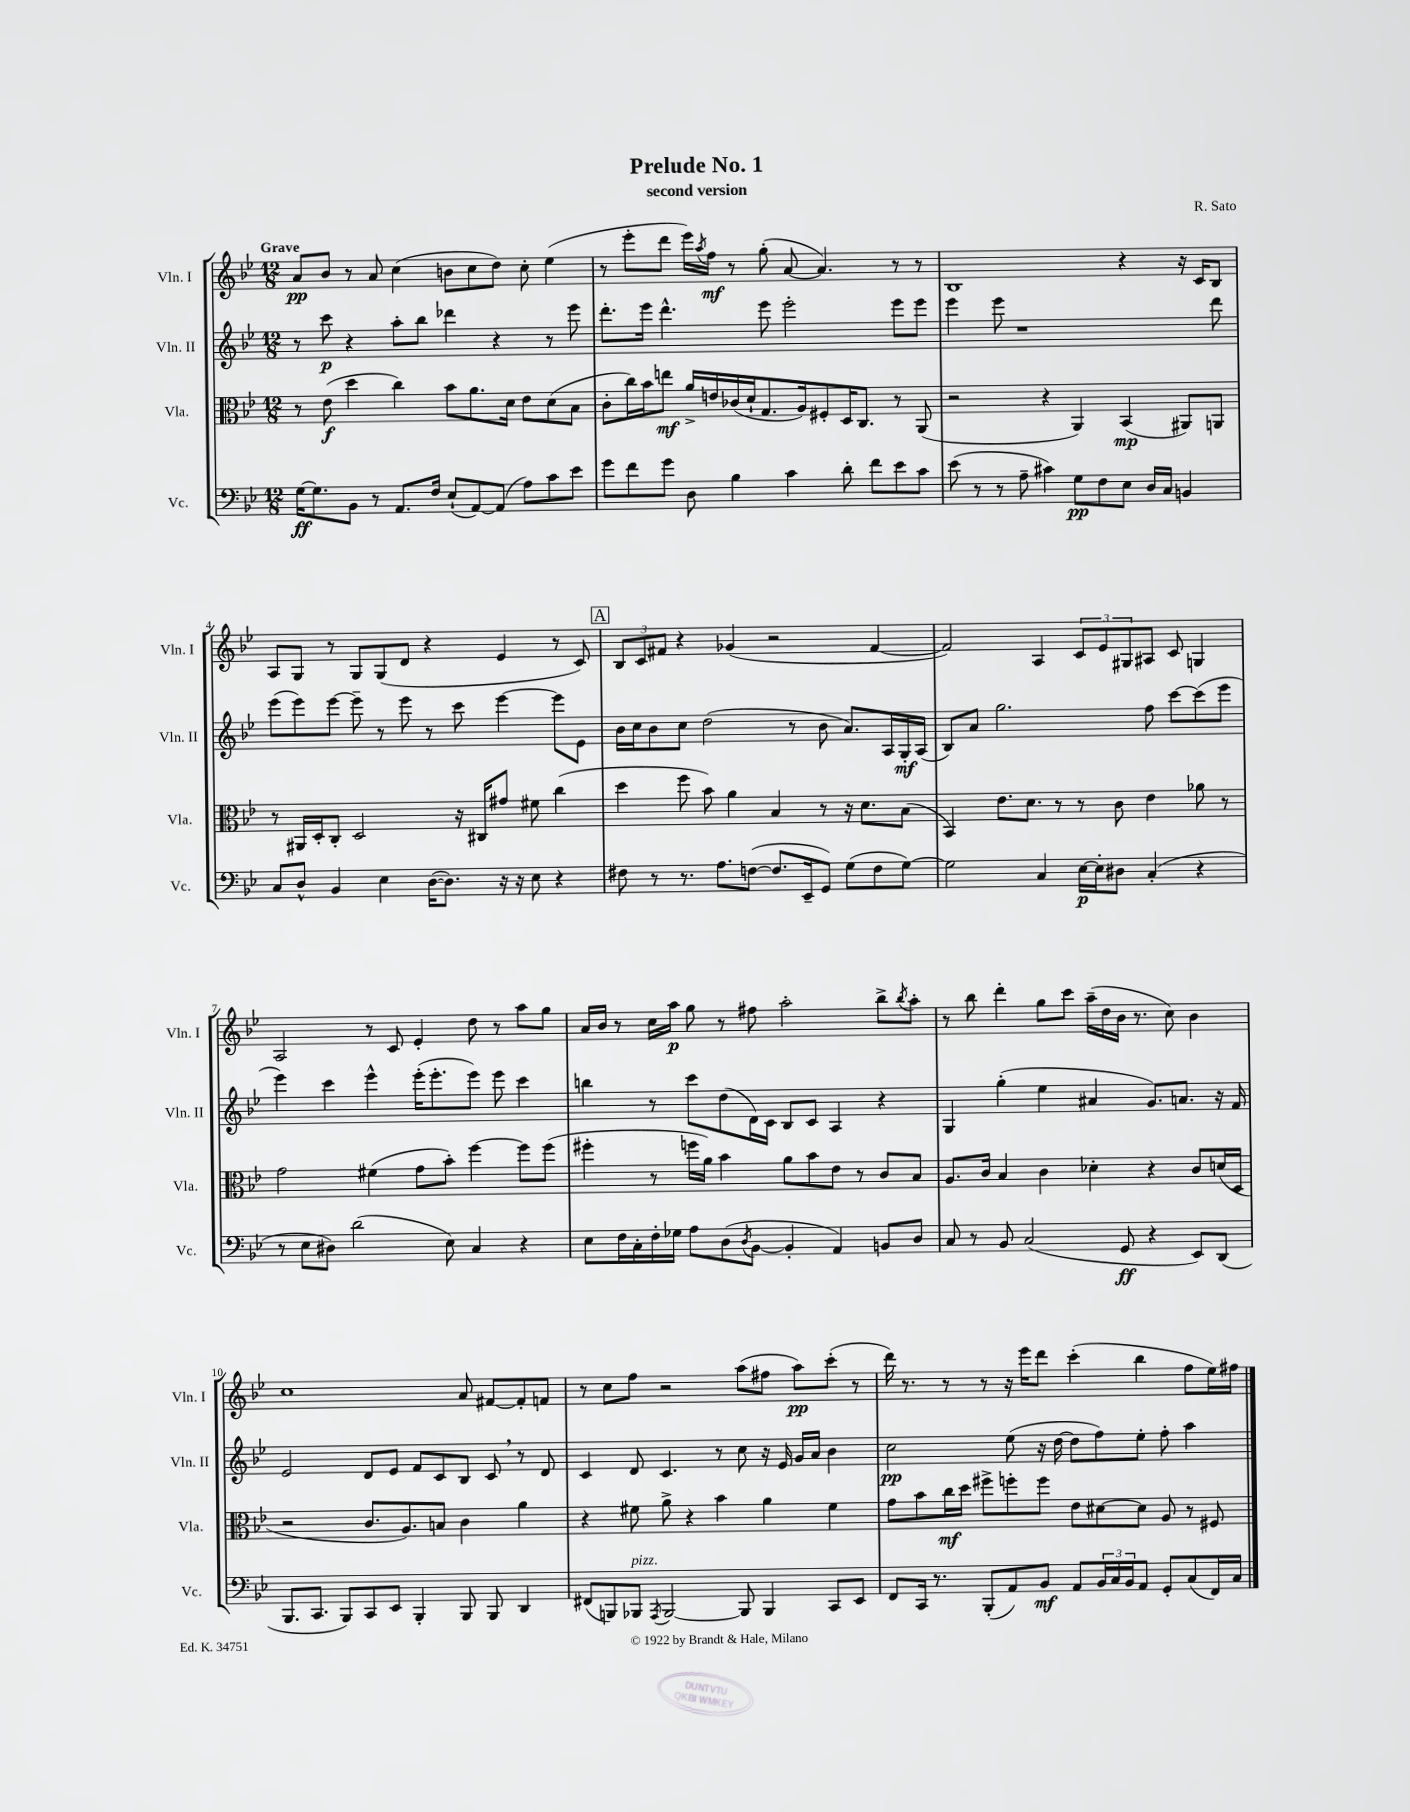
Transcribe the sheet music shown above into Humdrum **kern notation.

**kern	**kern	**kern	**kern
*staff4	*staff3	*staff2	*staff1
*clefF4	*clefC3	*clefG2	*clefG2
*k[b-e-]	*k[b-e-]	*k[b-e-]	*k[b-e-]
*M12/8	*M12/8	*M12/8	*M12/8
[16G	8r	8r	8a
8.G]	.	.	.
.	(8e-	8ccc	8b-
8BB-	4dd	4r	8r
8r	.	.	8a
8.AA	4cc)	8aa'	(4cc
.	.	8bb-	.
16F	.	.	.
(8E-`	8b-	4ddd-	8b
[8AA)	8.a	.	8cc
(8AA]	.	4r	8dd)
.	16d	.	.
8A)	8e-	.	8cc'
8c	(8d	8r	(4ee-
8e-	8B-	8eee-	.
=	=	=	=
8g	8c'	8.ddd'	8r
8f	16cc)	.	8eee-'
.	16b-	16eee-	.
8g	8ee	4.ddd^^	8ddd
8D	16a^	.	16eee-)
.	.	.	8qaa
.	16e	.	16ff
4B-	(16c-	.	8r
.	16d`	.	.
.	8.G	8eee-	(8gg'
4c	.	2eee-'	[8a
.	16A)	.	.
.	8F#'	.	4.a])
8d'	16D	.	.
.	8.C	.	.
8f	.	.	.
8e-	8r	8eee-	8r
8c	(8AA	8eee-	8r
=	=	=	=
(8e-	2r	4eee-	1B-
8r	.	.	.
8r	.	8eee-	.
8A~	.	1r	.
4c#)	4r	.	.
8G	4AA)	.	.
8F	.	.	.
8E-	(4BB-	.	4r
16D	.	.	.
16C	.	.	.
4BB	8AA#)	.	16r
.	.	.	16c
.	8AA	8ddd	8B-
=	=	=	=
8C	8r	(8eee-	8A
8D^^	16AA#	8eee-)	8G
.	16D'	.	.
4BB-	8C'	[8eee-	8r
.	2D	8eee-~]	8G
4E-	.	8r	(8G
.	.	8eee-	8d
([16D	.	8r	4r
8.D])	.	.	.
.	16r	8ccc	.
.	16C#	.	.
16r	8g#	[4eee-	4e-
16r	.	.	.
8E-	8f#	.	.
4r	(4cc	8eee-]	8r
.	.	8e-	8c)
=	=	=	=
8F#	4dd	16b-	12B-
.	.	16cc	.
.	.	.	12c
8r	.	8b-	.
.	.	.	12f#
8.r	8ff	8cc	4r
.	8b-)	(2dd	.
8.A	.	.	.
.	4a	.	(4g-
([8F	.	.	.
8.F]	4B-	.	2r
.	.	8r	.
16EE-~	.	.	.
8GG)	8r	8b-	.
(8G	16r	8.a)	.
.	8.d	.	.
8F	.	.	[4f#
.	.	16A	.
[8G)	(8B-	16G'	.
.	.	(16A	.
=	=	=	=
2G]	4BB-)	8B-)	2f#])
.	.	8a	.
.	8.e-	2.gg	.
.	8.d	.	.
4C	.	.	4A
.	8r	.	.
[16E-	8r	.	12c
16E-']	.	.	.
.	.	.	12e-
8D#	8c	.	.
.	.	.	12G#
(4C'	4e-	8ff	8A#
.	.	[8ccc	8c
4r	8a-	(8ccc]	4G
.	8r	8eee-	.
=	=	=	=
8r	2g	4eee-)	2A
8E-	.	.	.
8D#)	.	4ccc	.
(2d	.	.	.
.	(4f#	4eee-^^	8r
.	.	.	8c
.	8g	(16eee-'	4e-'
.	.	8.eee-'	.
8E-)	8b-')	.	.
4C	[4ff	8eee-)	8dd
.	.	8eee-	8r
4r	8ff]	4ccc	8aa
.	(8ff	.	8gg
=	=	=	=
8E-	4ff#'	4bb	16a
.	.	.	16b-
16F	.	.	8r
16C'	.	.	.
16F'	8r	8r	16cc
16G-	.	.	16aa
8A	16ff	8ccc	8gg
.	16a)	.	.
(8D	4b-	(8dd	8r
8qD	.	.	.
[8BB-	.	16d)	8ff#
.	.	16c	.
4BB-']	8a	8B-	2aa'
.	8b-	8c	.
4AA)	8e-	4A	.
.	8r	.	.
8BB	8c	4r	8bb-^
.	.	.	8qbb-
8D	8B-	.	8aa'
=	=	=	=
8C	8.A	4G	8r
8r	.	.	8bb-
.	16c	.	.
8BB-	4B-	(4gg'	4ddd'
(2C	.	.	.
.	4c	4ee-	8gg
.	.	.	8ccc
.	4d-'	4a#	(16aa~
.	.	.	16dd
8GG	.	.	16b-
.	.	.	8.r
4r	4r	8.g)	.
.	.	.	8cc)
.	.	8.a	.
8EE-)	8c	.	4b-
(8DD	(16d	16r	.
.	16D	16f	.
=	=	=	=
8.BBB-	2r	2e-	1cc
8.CC	.	.	.
8BBB-)	.	.	.
8CC	8.c	8d	.
8EE-	.	8e-	.
.	8.A)	.	.
4BBB-'	.	8f	.
.	8B	8c	.
8BBB-	4c	8B-	8a
8BBB-	.	8c	[8f#
4DD	4a	8r	8f#']
.	.	8d	8f
=	=	=	=
(8FF#	4r	4c	8r
8BBB)	.	.	8cc
8BBB-	8f#	8d	8ff
8qAAA	.	.	.
[2BBB-	8a^	4.c	2r
.	4r	.	.
.	4b-	8r	.
8BBB-]	.	8cc	(8aa
4BBB-	4a	16r	8ff#
.	.	16e-	.
.	.	16g	8aa)
.	.	16a	.
8CC	4f#	4b-	(8ccc'
8EE-	.	.	8r
=	=	=	=
8FF	8g	2cc	16ddd)
.	.	.	8.r
16CC	8b-	.	.
8.r	.	.	.
.	16cc	.	8r
.	16dd	.	.
(8BBB-'	8ff#^	.	8r
8AA)	8ff'	(8ee-	16r
.	.	.	16eee-
8BB-	8ff	16r	8ddd
.	.	[16dd	.
8AA	8e-	8dd]	(4ccc'
24BB-	[8d#	8ff)	.
24C	.	.	.
24BB-	.	.	.
8AA	8d#]	8ee-'	4bb-
8GG'	8A	8ff'	.
(8C	8r	4aa	8ff
16FF)	8F#	.	16ee-)
16C	.	.	16ff#
==	==	==	==
*-	*-	*-	*-
